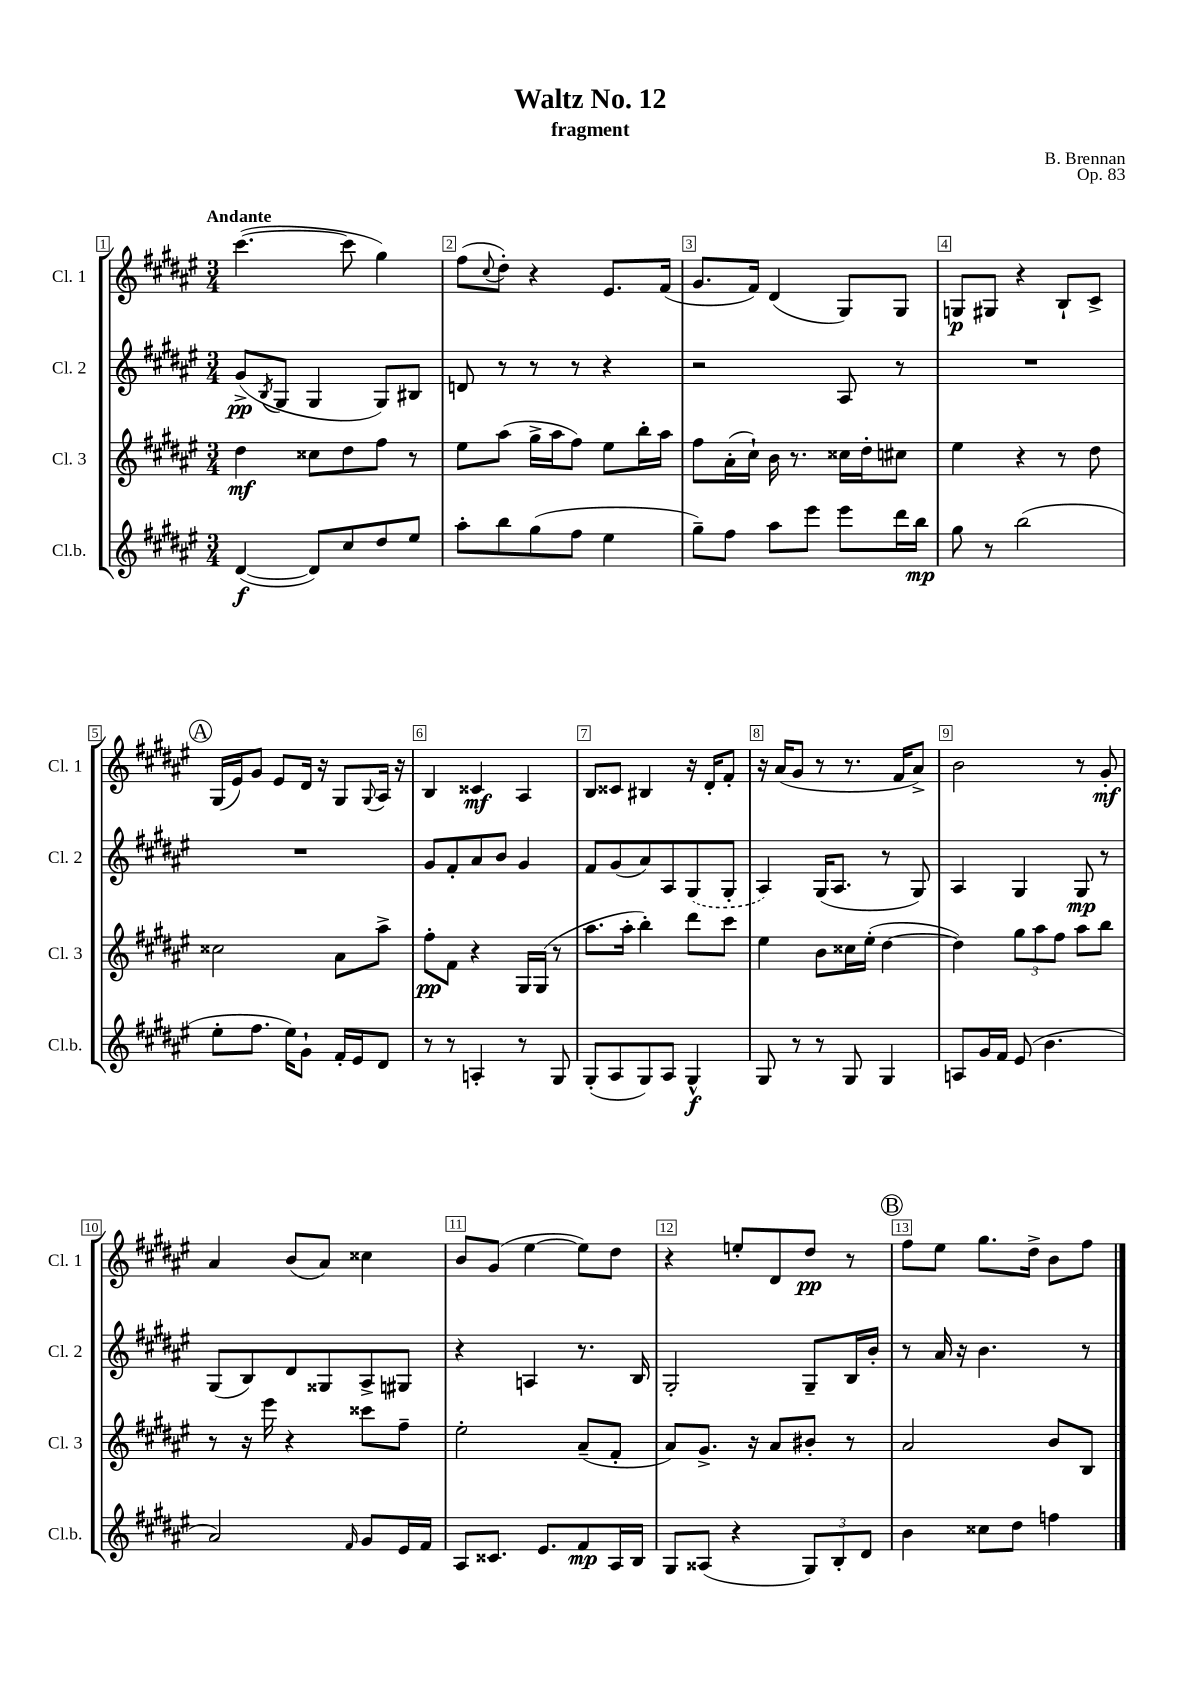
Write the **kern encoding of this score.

**kern	**dynam	**kern	**dynam	**kern	**dynam	**kern	**dynam
*part4	*part4	*part3	*part3	*part2	*part2	*part1	*part1
*staff4	*staff4	*staff3	*staff3	*staff2	*staff2	*staff1	*staff1
*I"Cl.b.	*	*I"Cl. 3	*	*I"Cl. 2	*	*I"Cl. 1	*
*I'Cl.b.	*	*I'Cl. 3	*	*I'Cl. 2	*	*I'Cl. 1	*
*clefG2	*	*clefG2	*	*clefG2	*	*clefG2	*
*k[f#c#g#d#a#e#]	*	*k[f#c#g#d#a#e#]	*	*k[f#c#g#d#a#e#]	*	*k[f#c#g#d#a#e#]	*
*M3/4	*	*M3/4	*	*M3/4	*	*M3/4	*
=1	=1	=1	=1	=1	=1	=1	=1
!	!	!	!	!	!	!LO:TX:a:B:t=Andante	!
([4d#/	f	4dd#\	mf	(8g#^/L	pp	([4.ccc#\	.
.	.	.	.	8qB/	.	.	.
.	.	.	.	8G#/J	.	.	.
8d#/L])	.	8cc##X\L	.	4G#/	.	.	.
8cc#/	.	8dd#\	.	.	.	8ccc#\]	.
8dd#/	.	8ff#\J	.	8G#/L)	.	4gg#\)	.
8ee#/J	.	8r	.	8B#X/J	.	.	.
=2	=2	=2	=2	=2	=2	=2	=2
8aa#'\L	.	8ee#\L	.	8dn/	.	(8ff#\L	.
.	.	.	.	.	.	8qqcc#/	.
8bb\	.	(8aa#\J	.	8r	.	8dd#'\J)	.
(8gg#\	.	16gg#^\LL	.	8r	.	4r	.
.	.	16aa#\J	.	.	.	.	.
8ff#\J	.	8ff#\J)	.	8r	.	.	.
4ee#\	.	8ee#\L	.	4r	.	8.e#/L	.
.	.	16bb'\L	.	.	.	.	.
.	.	16aa#\JJ	.	.	.	(16f#/Jk	.
=3	=3	=3	=3	=3	=3	=3	=3
8gg#~\L)	.	8ff#\L	.	2r	.	8.g#/L	.
8ff#\J	.	(16a#'\L	.	.	.	.	.
.	.	16cc#`\JJ)	.	.	.	16f#/Jk)	.
8aa#\L	.	16b\	.	.	.	(4d#/	.
.	.	8.r	.	.	.	.	.
8eee#\J	.	.	.	.	.	.	.
8eee#\L	.	16cc##X\LL	.	8A#/	.	8G#/L)	.
.	.	16dd#'\J	.	.	.	.	.
16ddd#\L	.	8cc#X\J	.	8r	.	8G#/J	.
16bb\JJ	mp	.	.	.	.	.	.
=4	=4	=4	=4	=4	=4	=4	=4
8gg#\	.	4ee#\	.	2.r	.	8Gn/L	p
8r	.	.	.	.	.	8G#X/J	.
(2bb\	.	4r	.	.	.	4r	.
.	.	8r	.	.	.	8B`/L	.
.	.	8dd#\	.	.	.	8c#^/J	.
!!LO:LB:g=z
!!LO:REH:place=s1:t=A
=5	=5	=5	=5	=5	=5	=5	=5
8ee#'\L	.	2cc##X\	.	2.r	.	(16G#/LL	.
.	.	.	.	.	.	16e#/J)	.
8.ff#\J	.	.	.	.	.	8g#/J	.
.	.	.	.	.	.	8e#/L	.
16ee#\KL)	.	.	.	.	.	.	.
8g#`\J	.	.	.	.	.	16d#/Jk	.
.	.	.	.	.	.	16r	.
16f#'/LL	.	8a#\L	.	.	.	8G#/L	.
16e#/J	.	.	.	.	.	.	.
.	.	.	.	.	.	8qqG#/	.
8d#/J	.	8aa#^\J	.	.	.	16A#/Jk	.
.	.	.	.	.	.	16r	.
=6	=6	=6	=6	=6	=6	=6	=6
8r	.	8ff#'\L	pp	8g#/L	.	4B/	.
8r	.	8f#\J	.	8f#'/	.	.	.
4An'/	.	4r	.	8a#/	.	4c##X/	mf
.	.	.	.	8b/J	.	.	.
8r	.	16G#/LL	.	4g#/	.	4A#/	.
.	.	(16G#/JJ	.	.	.	.	.
8G#/	.	8r	.	.	.	.	.
=7	=7	=7	=7	=7	=7	=7	=7
(8G#'/L	.	8.aa#\L	.	8f#/L	.	8B/L	.
8A#/	.	.	.	(8g#/	.	8c##X/J	.
.	.	16aa#'\Jk	.	.	.	.	.
8G#/)	.	4bb'\)	.	8a#/)	.	4B#X/	.
8A#/J	.	.	.	8A#/	.	.	.
4G#^^/	f	8ddd#\L	.	(8G#/	.	16r	.
.	.	.	.	.	.	16d#'/KL	.
.	.	8ccc#\J	.	8G#'/J	.	8f#'/J	.
=8	=8	=8	=8	=8	=8	=8	=8
8G#/	.	4ee#\	.	4A#/)	.	16r	.
.	.	.	.	.	.	(16a#/KL	.
8r	.	.	.	.	.	8g#/J	.
8r	.	8b\L	.	(16G#/KL	.	8r	.
.	.	.	.	8.A#/J	.	.	.
8G#/	.	16cc##X\L	.	.	.	8.r	.
.	.	(16ee#'\JJ	.	.	.	.	.
4G#/	.	[4dd#\	.	8r	.	.	.
.	.	.	.	.	.	16f#/KL	.
.	.	.	.	8G#/)	.	8a#^/J)	.
=9	=9	=9	=9	=9	=9	=9	=9
8An/L	.	4dd#\])	.	4A#/	.	2b\	.
16g#/L	.	.	.	.	.	.	.
16f#/JJ	.	.	.	.	.	.	.
(8e#/	.	12gg#\L	.	4G#/	.	.	.
.	.	12aa#\	.	.	.	.	.
4.b\	.	.	.	.	.	.	.
.	.	12ff#\J	.	.	.	.	.
.	.	8aa#\L	.	8G#/	mp	8r	.
.	.	8bb\J	.	8r	.	8g#'/	mf
!!LO:LB:g=z
=10	=10	=10	=10	=10	=10	=10	=10
2a#/)	.	8r	.	(8G#/L	.	4a#/	.
.	.	16r	.	8B/)	.	.	.
.	.	16eee#\	.	.	.	.	.
.	.	4r	.	8d#/	.	(8b/L	.
.	.	.	.	8G##X/	.	8a#/J)	.
16qqf#/	.	.	.	.	.	.	.
8g#/L	.	8ccc##X\L	.	8A#^/	.	4cc##X\	.
16e#/L	.	8ff#~\J	.	8G#X/J	.	.	.
16f#/JJ	.	.	.	.	.	.	.
=11	=11	=11	=11	=11	=11	=11	=11
8A#/L	.	2ee#'\	.	4r	.	8b/L	.
8.c##X/J	.	.	.	.	.	(8g#/J	.
.	.	.	.	4An/	.	[4ee#\	.
8.e#/L	.	.	.	.	.	.	.
8f#/	mp	(8a#~/L	.	8.r	.	8ee#\L])	.
16A#/L	.	8f#'/J	.	.	.	8dd#\J	.
16B/JJ	.	.	.	16B/	.	.	.
=12	=12	=12	=12	=12	=12	=12	=12
8G#/L	.	8a#/L)	.	2G#'/	.	4r	.
(8A##X/J	.	8.g#^/J	.	.	.	.	.
4r	.	.	.	.	.	8een'/L	.
.	.	16r	.	.	.	.	.
.	.	8a#/L	.	.	.	8d#/	.
12G#/L)	.	8b#X'/J	.	8G#~/L	.	8dd#/J	pp
12B'/	.	.	.	.	.	.	.
.	.	8r	.	16B/L	.	8r	.
12d#/J	.	.	.	.	.	.	.
.	.	.	.	16b'/JJ	.	.	.
!!LO:REH:place=s1:t=B
=13	=13	=13	=13	=13	=13	=13	=13
4b\	.	2a#/	.	8r	.	8ff#\L	.
.	.	.	.	16a#/	.	8ee#\J	.
.	.	.	.	16r	.	.	.
8cc##X\L	.	.	.	4.b\	.	8.gg#\L	.
8dd#\J	.	.	.	.	.	.	.
.	.	.	.	.	.	16dd#^\Jk	.
4ffn\	.	8b/L	.	.	.	8b\L	.
.	.	8B/J	.	8r	.	8ff#\J	.
==	==	==	==	==	==	==	==
*-	*-	*-	*-	*-	*-	*-	*-
